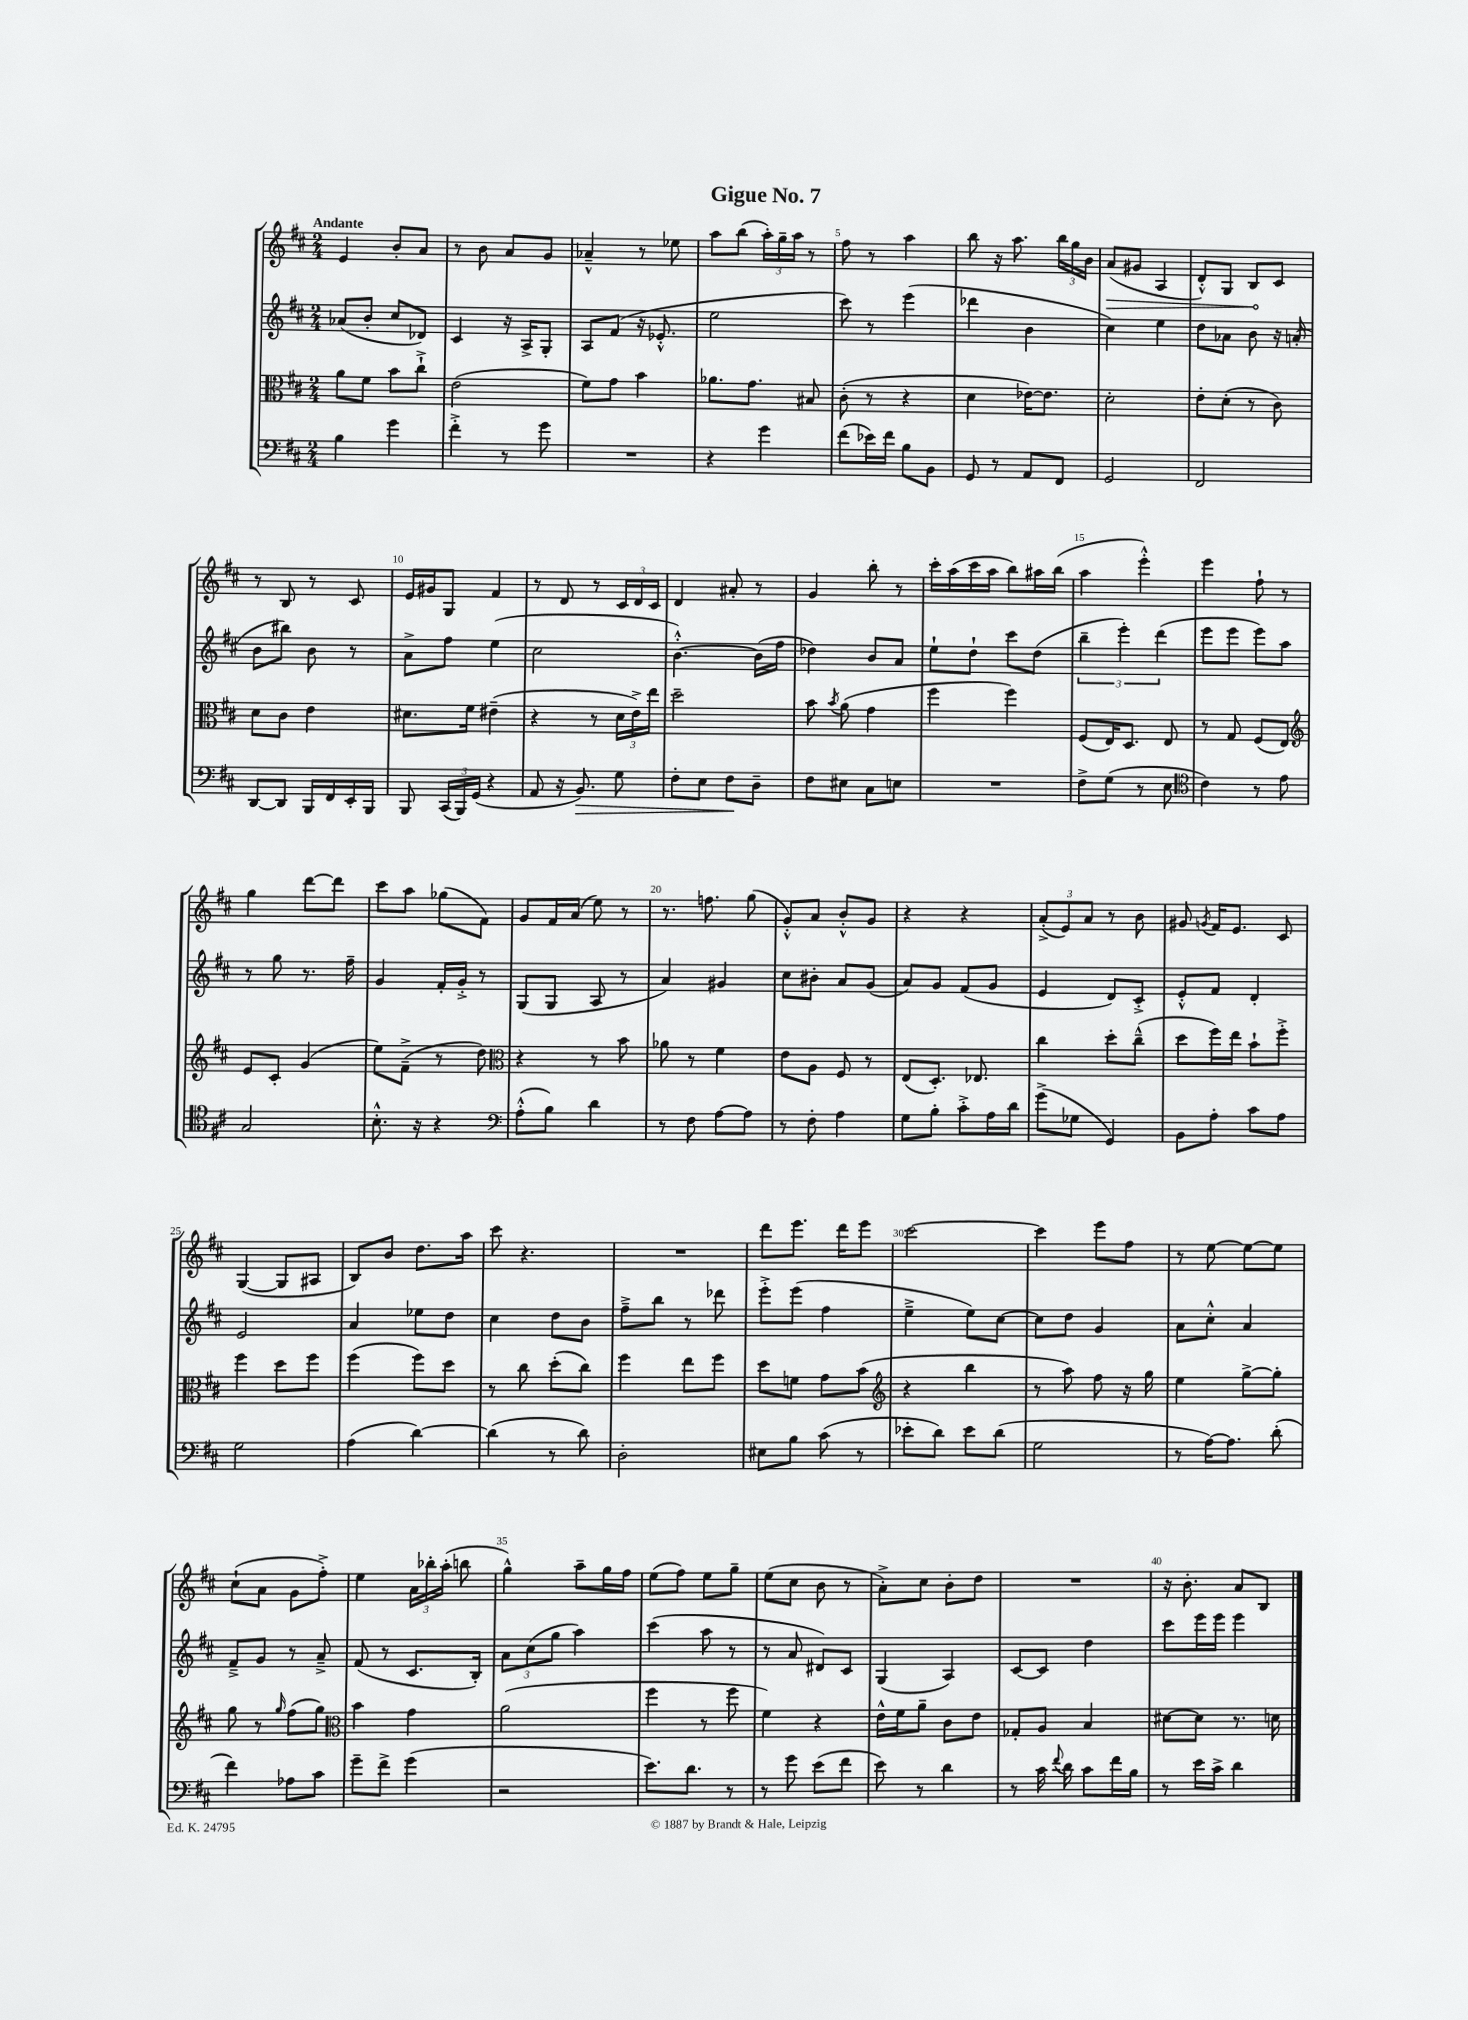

**kern	**kern	**kern	**kern
*staff4	*staff3	*staff2	*staff1
*clefF4	*clefC3	*clefG2	*clefG2
*k[f#c#]	*k[f#c#]	*k[f#c#]	*k[f#c#]
*M2/4	*M2/4	*M2/4	*M2/4
4B	8a	(8a-	4e
.	8f#	8b'	.
4g	8b	8cc#	8b'
.	8cc#`^	8d-)	8a
=	=	=	=
4f#'^	(2e	4c#	8r
.	.	.	8b
8r	.	16r	8a
.	.	16A^	.
8g	.	8G'	8g
=	=	=	=
2r	8f#)	8A	4a-~^^
.	8g	(8f#	.
.	4b	16r	8r
.	.	8.e-'^^	.
.	.	.	8ee-
=	=	=	=
4r	8.a-	2ee	8aa
.	.	.	(8bb
.	8.g	.	.
4g	.	.	24aa')
.	.	.	24gg~
.	.	.	24aa
.	8B#	.	8r
=	=	=	=
(8f#	(8c#'	8ccc#)	8ff#
16e-)	8r	8r	8r
16f#	.	.	.
8B	4r	(4eee	4aa
8BB	.	.	.
=	=	=	=
8GG	4d	4ddd-	8bb
8r	.	.	16r
.	.	.	8.aa
8AA	[16e-)	4b	.
.	8.e-]	.	.
8FF#	.	.	24bb
.	.	.	24gg
.	.	.	24b
=	=	=	=
2GG	2d'	4cc#)	(8a
.	.	.	8g#
.	.	4ee	4A
=	=	=	=
2FF#	8e'	8dd	8d'^^)
.	(8d'	8a-	8G
.	8r	8b	8B
.	8c#)	16r	8c#
.	.	(16a'	.
=	=	=	=
[8DD	8d	8b	8r
8DD]	8c#	8bb#)	8B
16BBB	4e	8b	8r
16FF#	.	.	.
16EE'	.	8r	8c#
16BBB	.	.	.
=	=	=	=
8BBB	8.d#	8a^	16e
.	.	.	16g#
(24CC#	.	8ff#	8G
24BBB)	.	.	.
.	16f#	.	.
(24GG	.	.	.
4r	(4e#~	(4ee	4f#
=	=	=	=
8AA	4r	2cc#	8r
16r	.	.	8d
8.BB)	.	.	.
.	8r	.	8r
8G	24d	.	24c#
.	24e^)	.	24d
.	24ee	.	24c#
=	=	=	=
8F#'	2dd~	[4.b'^^)	4d
8E	.	.	.
8F#	.	.	8a#'
8D~	.	(16b]	8r
.	.	16ff#	.
=	=	=	=
8F#	8b	4dd-)	4g
.	8qb	.	.
8E#	(8a	.	.
8C#	4g	8b	8bb'
8E	.	8a	8r
=	=	=	=
2r	4ff#	8ee`	16ccc#'
.	.	.	(16aa
.	.	8dd`	16ccc#
.	.	.	16aa
.	4ff#)	8ccc#	8bb)
.	.	(8dd	16aa#
.	.	.	(16bb
=	=	=	=
8F#^	(8F#	6bb~	4aa
(8G	16E)	.	.
.	.	6eee')	.
.	8.D	.	.
8r	.	.	4eee'^^)
.	.	(6ddd	.
8E	8E	.	.
=	=	=	=
*clefC4	*	*	*
4c#)	8r	8eee	4eee
.	8G	8eee	.
8r	(8F#	8eee)	8ff#`
8e	8E)	8aa	8r
=	=	=	=
*	*clefG2	*	*
2G	8e	8r	4gg
.	8c#'	8gg	.
.	(4g	8.r	[8ddd
.	.	.	8ddd]
.	.	16ff#~	.
=	=	=	=
8.B'^^	8ee)	4g	8ccc#
.	(8f#~^	.	8aa
16r	.	.	.
4r	8r	16f#'	(8gg-
.	.	16g'^	.
.	8dd)	8r	8f#)
=	=	=	=
*clefF4	*clefC3	*	*
(8A'^^	4r	(8G	8g
8B)	.	8G	16f#
.	.	.	(16a
4d	8r	8A	8ee)
.	8b	8r	8r
=	=	=	=
8r	8a-	4a)	8.r
8F#	8r	.	.
.	.	.	8.ff
[8A	4f#	4g#	.
8A]	.	.	(8gg
=	=	=	=
8r	8e	8cc#	8g'^^)
8F#'	8A	8b#'	8a
4A	8F#	8a	8b'^^
.	8r	(8g	8g
=	=	=	=
8G	(8E	8a)	4r
8B'	8.D')	8g	.
8c#'^	.	(8f#	4r
.	8.E-	.	.
16A	.	8g	.
16d	.	.	.
=	=	=	=
(8g^	4cc#	4e	(12a'^
.	.	.	12e)
8G-	.	.	.
.	.	.	12a
4GG)	8dd'	8d)	8r
.	(8cc#~^^	8c#'^	8b
=	=	=	=
8BB	8dd	8e'^^	8g#
.	.	.	8qg
8A'	16ff#)	8f#	16f#
.	16ee	.	8.e
8c#	8b`	4d'	.
8A	8ff#'^	.	8c#
=	=	=	=
2G	4ff#	2e	([4G
.	8dd	.	8G]
.	8ff#	.	8A#
=	=	=	=
(4A	(4ff#	4a	8B)
.	.	.	8b
[4d)	8ff#)	8ee-	8.dd
.	8dd	8dd	.
.	.	.	16aa
=	=	=	=
(4d]	8r	4cc#	8ccc#
.	8cc#	.	4.r
8r	(8dd'	8dd	.
8d)	8cc#)	8b	.
=	=	=	=
2D'	4ff#	8ff#~^	2r
.	.	8bb	.
.	8ee	8r	.
.	8ff#	8ddd-	.
=	=	=	=
8E#	8dd	8eee'^	8ddd
8B	8f	(8eee	8.eee
(8c#	8g	4ff#	.
.	.	.	16ddd
8r	(8b	.	8eee
=	=	=	=
*	*clefG2	*	*
8e-'	4r	4ee~^	[2ccc#
8d)	.	.	.
8e-	4bb	8ee)	.
(8d	.	[8cc#	.
=	=	=	=
2G	8r	8cc#]	4ccc#]
.	8aa)	8dd	.
.	8ff#	4g	8eee
.	16r	.	8ff#
.	16gg	.	.
=	=	=	=
8r	4ee	8a	8r
[16A)	.	8cc#'^^	[8ee
8.A]	.	.	.
.	[8gg^	4a	8ee_
(8d'	8gg']	.	8ee]
=	=	=	=
4f#)	8gg	8f#~^	(8cc#`
.	8r	8g	8a
.	16qqgg	.	.
8A-	(8ff#	8r	8g
8c#	8gg)	8a~^	8ff#'^)
=	=	=	=
*	*clefC3	*	*
8g~	4b	(8f#	4ee
8f#^	.	8r	.
(4g	4g	8.c#	24a
.	.	.	24bb-'
.	.	.	(24aa'
.	.	.	8bb
.	.	16B')	.
=	=	=	=
2r	(2a	12a	4gg^^)
.	.	(12cc#	.
.	.	12gg	.
.	.	4aa)	8aa~
.	.	.	16gg
.	.	.	16ff#
=	=	=	=
8.e)	4ff#	(4ccc#	(8ee
.	.	.	8ff#)
8.d	.	.	.
.	8r	8aa	8ee
8r	8ff#	8r	8gg~
=	=	=	=
8r	4f#)	8r	(8ee
8g	.	8a	8cc#
(8e	4r	8d#)	8b
8f#	.	8c#	8r
=	=	=	=
8e)	16e^^	(4G	8a'^)
.	16f#	.	.
8r	8a~	.	8cc#
4d	8c#	4A)	8b'
.	8e	.	8dd
=	=	=	=
8r	8G-'	[8c#	2r
16c#	8A	8c#]	.
8qqf#	.	.	.
16d	.	.	.
8c#	4B	4dd	.
16f#	.	.	.
16B	.	.	.
=	=	=	=
8r	[8d#	8ccc#	16r
.	.	.	8.b'
16e	8d#]	16eee	.
16c#^	.	16eee	.
4d	8.r	4eee	8a
.	.	.	8B
.	16d	.	.
==	==	==	==
*-	*-	*-	*-
